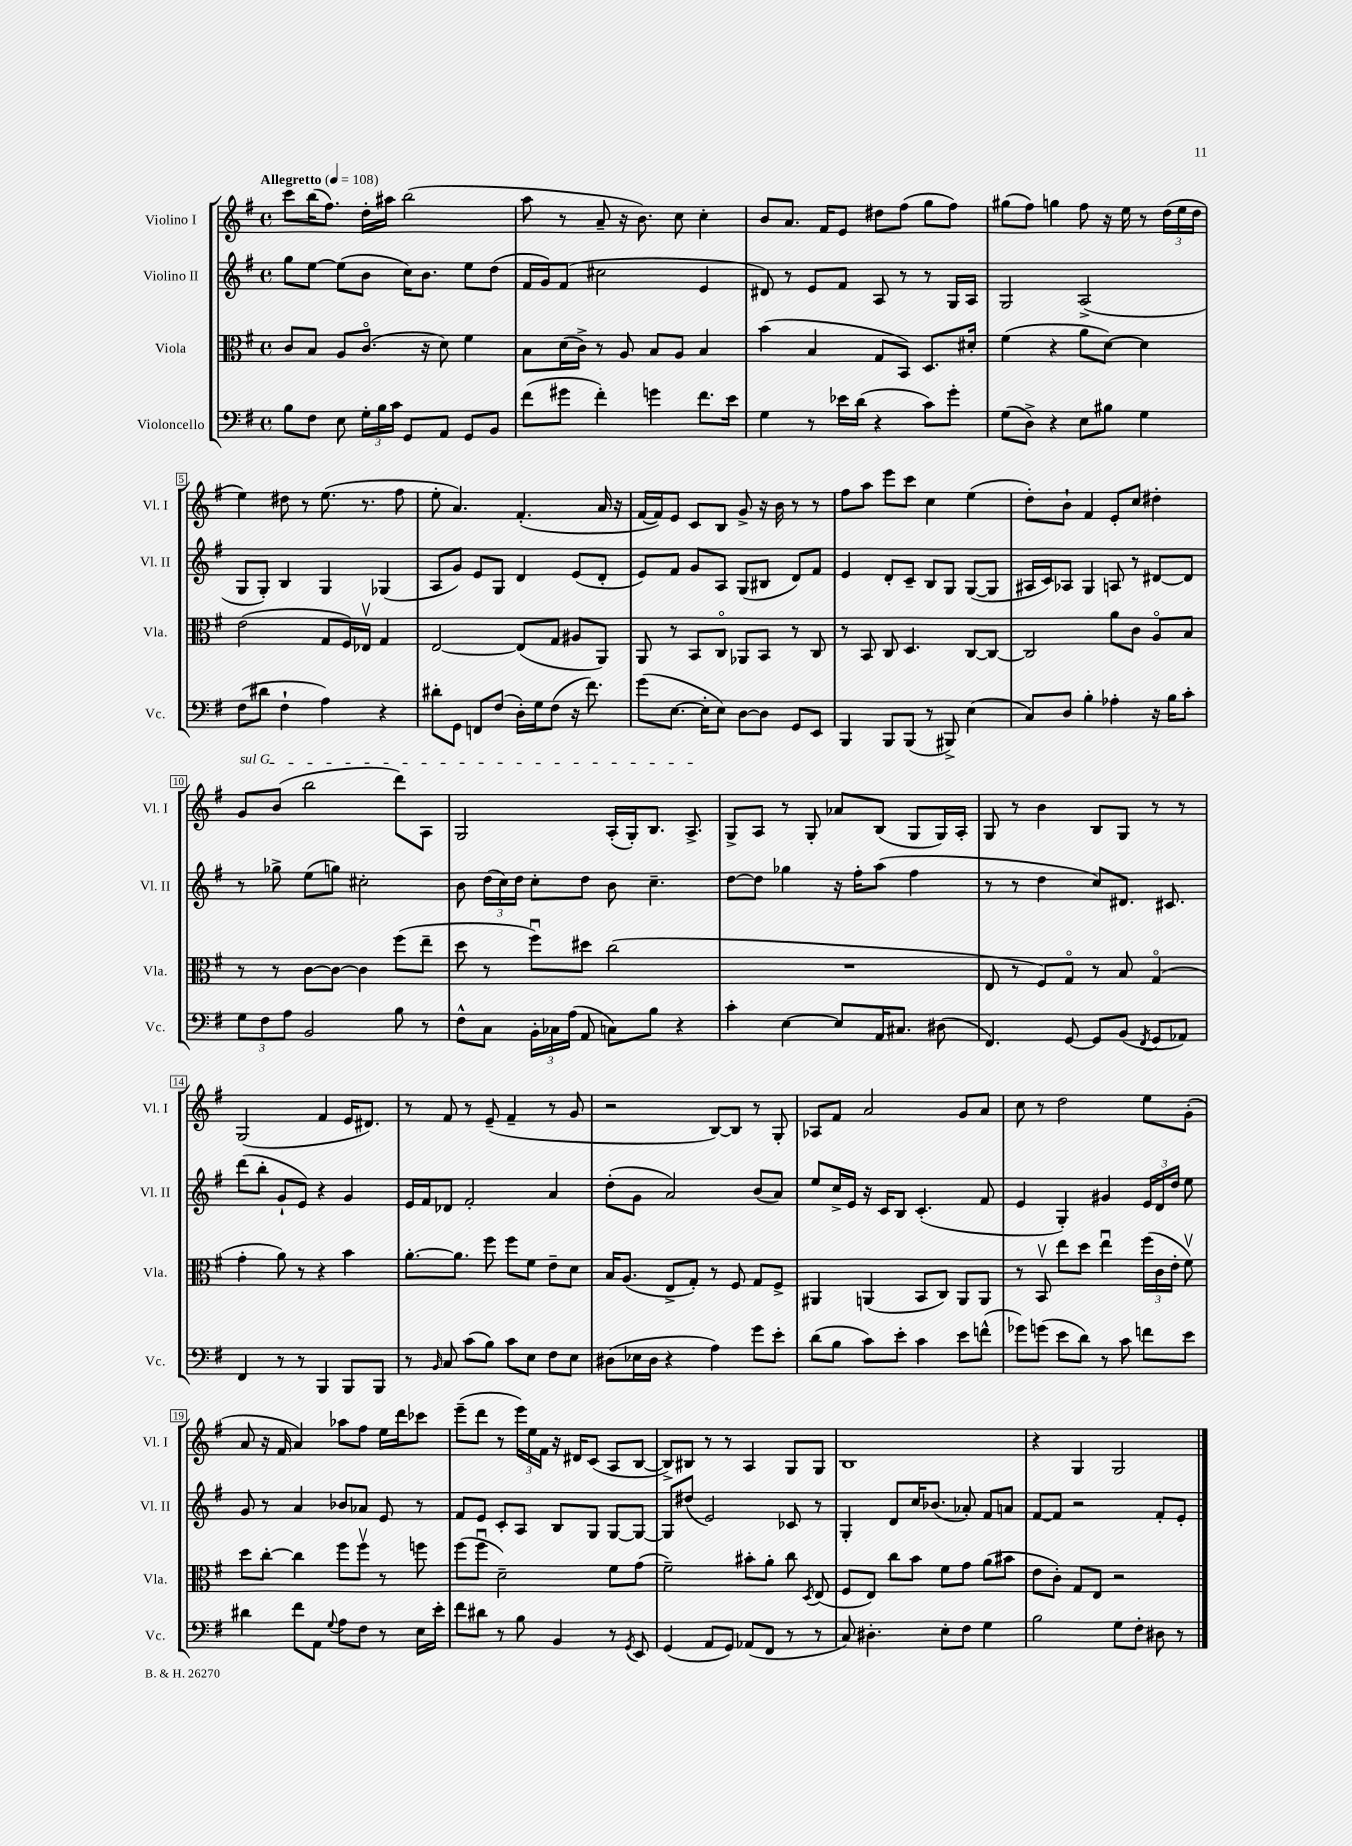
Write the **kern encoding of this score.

**kern	**kern	**kern	**kern
*staff4	*staff3	*staff2	*staff1
*clefF4	*clefC3	*clefG2	*clefG2
*k[f#]	*k[f#]	*k[f#]	*k[f#]
*M4/4	*M4/4	*M4/4	*M4/4
*met(c)	*met(c)	*met(c)	*met(c)
*MM108	*MM108	*MM108	*MM108
8B	8c	8gg	8ccc
8F#	8B	[8ee	(16bb
.	.	.	8.ff#)
8E	8A	(8ee]	.
24G'	(8.co	8b	16dd'
24B	.	.	.
.	.	.	16aa#
24c	.	.	.
8GG	.	16cc)	(2bb
.	16r	8.b	.
8AA	8d)	.	.
8GG	4f#	8ee	.
8BB	.	(8dd	.
=	=	=	=
(8f#	8B	16f#	8aa
.	.	16g)	.
8g#	(16d	(8f#	8r
.	16c^)	.	.
4f#')	8r	2cc#	8a~
.	8A	.	16r
.	.	.	8.b)
4g	8B	.	.
.	8A	.	8cc
8.f#	4B	4e	4cc'
16e	.	.	.
=	=	=	=
4G	(4b	8d#)	8b
.	.	8r	8.a
8r	4B	8e	.
.	.	.	16f#
16e-	.	8f#	8e
(16d	.	.	.
4r	8G	8A	8dd#
.	8BB)	8r	(8ff#
8c)	8.D	8r	8gg
8g'	.	16G	8ff#)
.	16d#'	16A	.
=	=	=	=
(8G	(4f#	2G	(8gg#
8D^)	.	.	8ff#)
4r	4r	.	4gg
8E	8a	(2A^	8ff#
8B#	[8d)	.	16r
.	.	.	16ee
4G	4d]	.	8r
.	.	.	(24dd
.	.	.	24ee
.	.	.	24dd
=	=	=	=
(8F#	(2e	8G	4ee)
8d#	.	8G')	.
4F#`	.	4B	8dd#
.	.	.	8r
4A)	8G	4G	(8.ee
.	16F#)	.	.
.	16E-v	.	8.r
4r	4G	(4G-	.
.	.	.	8ff#
=	=	=	=
8d#'	[2E	8A	8ee'
8GG	.	8g)	4.a)
8FF	.	8e	.
(8F#	.	8G	.
16D')	(8E]	4d	(4.f#'
16G	.	.	.
(8F#	8G	.	.
16r	8A#	(8e	.
8.f#)	.	.	.
.	8AA)	8d'	16a
.	.	.	16r
=	=	=	=
(8g	8AA	8e)	[16f#
.	.	.	16f#])
[8.E	8r	8f#	8e
.	8BB	8g	8c
16E']	.	.	.
8E)	8Co	8A	8B
[8D	8AA-	(8G	8g^
8D]	8BB	8B#	16r
.	.	.	16b
8GG	8r	8d)	8r
8EE	8C	8f#	8r
=	=	=	=
4BBB	8r	4e	8ff#
.	8BB	.	8aa
8BBB	8C	8d'	8eee
(8BBB	4.D	8c~	8ccc
8r	.	8B	4cc
8BBB#^)	.	8G	.
(4E	[8C	([8G	(4ee
.	8C_	8G]	.
=	=	=	=
8C)	2C]	16A#	8dd')
.	.	16c)	.
8D	.	8A-	8b`
4B'	.	4G	4f#
4A-'	8a	8A	8e'
.	8c	8r	8cc
16r	8Ao	[8d#	4dd#'
16B	.	.	.
8c'	8B	8d#]	.
=	=	=	=
12G	8r	8r	8g
12F#	.	.	.
.	8r	8gg-^	(8b
12A	.	.	.
2BB	[8c	(8ee	2bb
.	8c_	8gg)	.
.	4c]	2cc#'	.
8B	(8ff#	.	8ddd)
8r	8ee~	.	8A
=	=	=	=
8F#^^	8dd	8b	2G
8C	8r	(24dd	.
.	.	24cc)	.
.	.	24dd	.
24BB'	8ff#u)	8cc'	.
24C-	.	.	.
(24A	.	.	.
8AA	8dd#	8dd	.
8C)	(2cc	8b	(16A'
.	.	.	16G')
8B	.	4.cc~	8.B
4r	.	.	.
.	.	.	8.A^
=	=	=	=
4c'	1r	[8dd	8G^
.	.	8dd]	8A
[4E	.	4gg-	8r
.	.	.	8G'
8E]	.	16r	8a-
.	.	16ff#'	.
16AA	.	(8aa	(8B
8.C#	.	.	.
.	.	4ff#	8G
(8D#	.	.	16G)
.	.	.	16A'
=	=	=	=
4.FF#)	8E	8r	8G
.	8r	8r	8r
.	8F#)	4dd	4b
[8GG	8Go	.	.
8GG]	8r	8cc)	8B
(8BB	8B	8.d#	8G
8qFF#	.	.	.
8GG	(4Go	.	8r
.	.	8.c#	.
8AA-)	.	.	8r
=	=	=	=
4FF#	4g'	(8ddd	(2G
.	.	8bb'	.
8r	8a)	8g`	.
8r	8r	8e)	.
4BBB	4r	4r	4f#
8BBB	4b	4g	16e
.	.	.	8.d#)
8BBB	.	.	.
=	=	=	=
8r	[8.a'	16e	8r
.	.	16f#	.
16qqBB	.	.	.
8C	.	8d-	8f#
.	8.a]	.	.
(8c	.	2f#'	8r
8B)	8ff#	.	(8e~
8c	8ff#	.	4f#~
8E	8f#	.	.
8F#	8e~	4a	8r
8E	8d	.	8g
=	=	=	=
(8D#	16B	(8dd'	2r
.	(8.A	.	.
16E-	.	8g	.
16D#	.	.	.
4r	8E^	2a)	.
.	8G')	.	.
4A)	8r	.	[8B)
.	8F#	.	8B]
8g	8G	(8b	8r
8e'	8F#^	8a)	8G'
=	=	=	=
(8d	4AA#	8ee	8A-
8B	.	16cc^	8f#
.	.	16e	.
8c)	(4AA	16r	2a
.	.	16c	.
8e'	.	8B	.
4c	8BB	(4.c'	.
.	8C)	.	.
8e	8AA	.	8g
(8f^^	8AA	8f#	8a
=	=	=	=
8g-)	8r	4e	8cc
(8g	8BBv	.	8r
8e	8ee	4G')	2dd
8d)	8dd	.	.
8r	4eeu	4g#	.
8c	.	.	.
8f	(24ff#	24e	8ee
.	24c	24d	.
.	24e'	24dd	.
8e	8f#v)	8ee	(8g'
=	=	=	=
4d#	8dd	8g	8a
.	[8cc'	8r	16r
.	.	.	16f#
8f#	4cc]	4a	4a)
8AA	.	.	.
8qqG	.	.	.
8A	8ff#	8b-	8aa-
8F#	8ff#v	8a-	8ff#
8r	8r	8e	16ee
.	.	.	16ddd
16E	8ff	8r	8ccc-
16e'	.	.	.
=	=	=	=
8f#	(8ff#	8f#	(8eee~
8d#	8ff#u	8e	8ddd
8r	2d~)	8c'	8r
8B	.	8A	24eee)
.	.	.	24ee
.	.	.	24f#
4BB	.	8B	16r
.	.	.	16d#
.	.	8G	(8c
8r	8f#	[8G	8A
8qGG	.	.	.
8EE	(8g	8G_	[8B
=	=	=	=
(4GG	2f#~)	8G]	8B^])
.	.	(8dd#	8B#
8AA	.	2e)	8r
8GG)	.	.	8r
(8AA-	8b#'	.	4A
8FF#	8a'	.	.
8r	8cc	8c-	8G
.	8qD	.	.
8r	(8E	8r	8G
=	=	=	=
8C)	8F#	4G'	1B
4.D#'	8E)	.	.
.	8cc	8d	.
.	8b	16cc	.
.	.	(8.b-	.
8E'	8f#	.	.
8F#	8g	8a-')	.
4G	(8a	8f#	.
.	8b#	8a	.
=	=	=	=
2B	8e	[8f#	4r
.	8c')	8f#]	.
.	8G	2r	4G
.	8E	.	.
8G	2r	.	2G
8F#'	.	.	.
8D#	.	8f#'	.
8r	.	8e'	.
==	==	==	==
*-	*-	*-	*-
